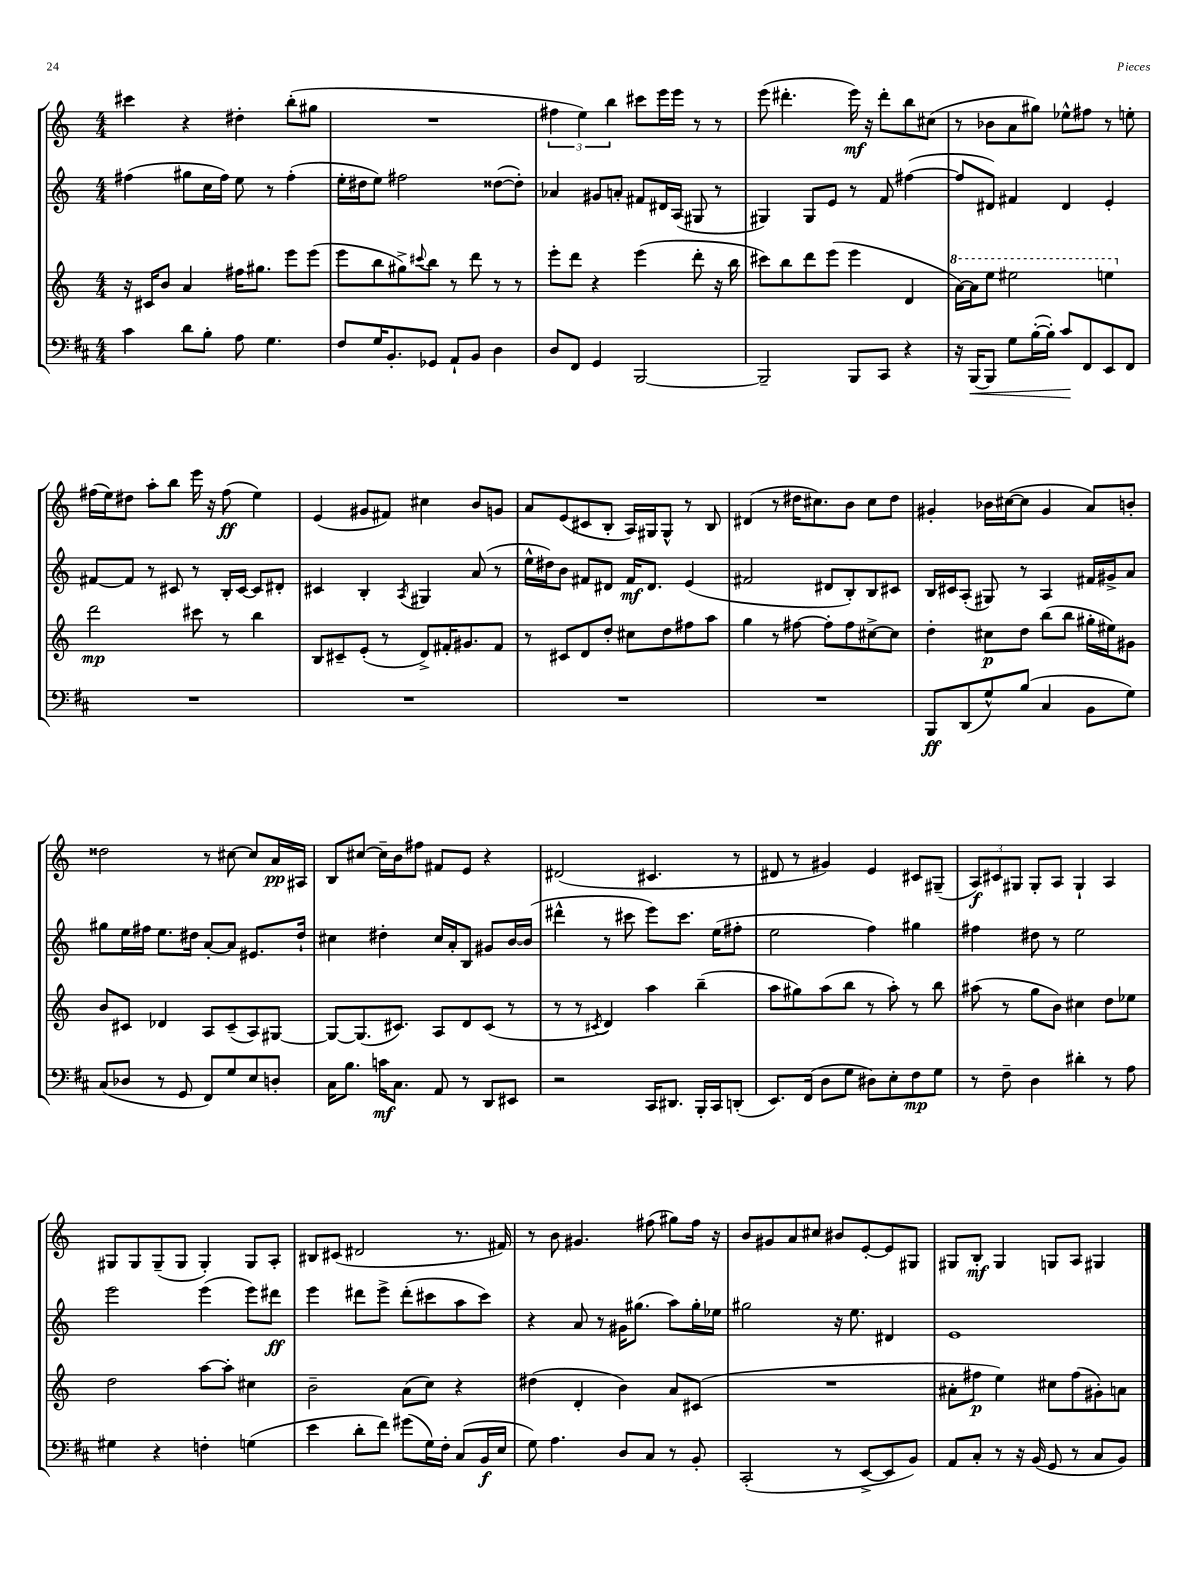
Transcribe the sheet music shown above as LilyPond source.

<<
\new StaffGroup <<
\new Staff = "s0" {
    \clef treble \key c \major \numericTimeSignature \time 4/4
    cis'''4 r4 dis''4-. b''8-.( gis''8 |
    R1 |
    \tuplet 3/2 { fis''4 e''4) b''4 } cis'''8 e'''16 e'''16 r8 r8 |
    e'''8( dis'''4.-. e'''16\mf) r16 dis'''8-. b''8 cis''8( |
    r8 bes'8 a'8 gis''8) ees''8-^ fis''8 r8 e''8-. |
    fis''16( e''16) dis''8 a''8-. b''8 e'''16 r16 fis''8\ff( e''4) |
    e'4( gis'8 fis'8) cis''4 b'8 g'8 |
    a'8 e'8( cis'8 b8-. a16) gis16 gis8-^ r8 b8 |
    dis'4( r8 dis''16 cis''8.) b'8 cis''8 dis''8 |
    gis'4-. bes'16 cis''16~( cis''8 gis'4 a'8) b'8-. |
    disis''2 r8 cis''8~ cis''8 a'16\pp ais16 |
    b8 cis''8~ cis''16-- b'16 fis''8 fis'8 e'8 r4 |
    dis'2( cis'4. r8 |
    dis'8 r8 gis'4) e'4 cis'8 gis8--( |
    \tuplet 3/2 { a8\f) cis'8 gis8 } gis8-. a8 gis4-! a4 |
    gis8 gis8 gis8--( gis8 gis4-.) gis8 a8-. |
    bis8 cis'8( dis'2 r8. fis'16) |
    r8 b'8 gis'4. fis''8( gis''8) fis''16 r16 |
    b'8 gis'8 a'8 cis''8 bis'8 e'8~-. e'8 gis8 |
    gis8 b8-.\mf gis4 g8 a8 gis4 \bar "|." |
}
\new Staff = "s1" {
    \clef treble \key c \major \numericTimeSignature \time 4/4
    fis''4( gis''8 c''16 fis''16) e''8 r8 fis''4-.( |
    e''16-. dis''16 e''8) fis''2 disis''8~( disis''8-.) |
    aes'4 gis'8 a'8-. fis'8 dis'16 a16( gis8 r8 |
    gis4) gis8 e'8 r8 f'8 fis''4~( |
    fis''8 dis'8) fis'4 dis'4 e'4-. |
    fis'8~ fis'8 r8 cis'8 r8 b16-. cis'16~ cis'8 dis'8-. |
    cis'4 b4-. \acciaccatura { a8 } gis4 a'8( r8 |
    e''16-^ dis''16) b'8 fis'8 dis'8 fis'16\mf dis'8. e'4( |
    fis'2 dis'8 b8-.) b8 cis'8 |
    b16 cis'16 a8-.( gis8) r8 a4 fis'16 gis'16-> a'8 |
    gis''8 e''16 fis''16 e''8. dis''16 a'8~-. a'8 eis'8. dis''16-! |
    cis''4 dis''4-. cis''16 a'16-. b8 gis'8 b'16~ b'16( |
    dis'''4-^ r8 cis'''8 e'''8) cis'''8. e''16( fis''8-. |
    e''2 f''4) gis''4 |
    fis''4 dis''8 r8 e''2 |
    e'''2 e'''4( e'''8) dis'''8\ff |
    e'''4 dis'''8 e'''8-> dis'''8-.( cis'''8 a''8 cis'''8) |
    r4 a'8 r8 gis'16 gis''8.( a''8) gis''16-. ees''16 |
    gis''2 r16 e''8. dis'4 |
    e'1 \bar "|." |
}
\new Staff = "s2" {
    \clef treble \key c \major \numericTimeSignature \time 4/4
    r16 cis'16 b'8 a'4 fis''16 gis''8. e'''8 e'''8( |
    e'''8 b''8 gis''8->) \appoggiatura { cis'''8 } b''8 r8 d'''8 r8 r8 |
    e'''8-. d'''8 r4 e'''4( d'''8-. r16 b''16 |
    cis'''8) b''8 d'''8 e'''8( e'''4 d'4 |
    \ottava #1 a''16~) a''16 e'''8 eis'''2 e'''4 \ottava #0 |
    d'''2\mp cis'''8 r8 b''4 |
    b8 cis'8-- e'8-.( r8 d'8->) fis'16-. gis'8. fis'8 |
    r8 cis'8 d'8 d''8-. cis''8 d''8 fis''8 a''8 |
    g''4 r8 fis''8~ fis''8-. fis''8 cis''8~-> cis''8 |
    d''4-. cis''8\p d''8 b''8( b''8 gis''16-. eis''16) gis'8 |
    b'8 cis'8 des'4 a8 cis'8--( a8) gis8~ |
    gis8~ gis8.( cis'8.) a8 d'8 cis'8( r8 |
    r8 r8 \acciaccatura { cis'8 } d'4) a''4 b''4--( |
    a''8 gis''8) a''8( b''8 r8 a''8-.) r8 b''8 |
    ais''8( r8 g''8 b'8) cis''4 d''8 ees''8 |
    d''2 a''8~ a''8-. cis''4 |
    b'2-- a'8( c''8) r4 |
    dis''4( d'4-. b'4) a'8 cis'8( |
    R1 |
    ais'8-. fis''8\p e''4) cis''8 fis''8( gis'8-.) a'8 \bar "|." |
}
\new Staff = "s3" {
    \clef bass \key d \major \numericTimeSignature \time 4/4
    cis'4 d'8 b8-. a8 g4. |
    fis8 g16 b,8.-. ges,8 a,8-! b,8 d4 |
    d8 fis,8 g,4 b,,2~ |
    b,,2-- b,,8 cis,8 r4 |
    r16 b,,16~\< b,,8 g8 b16~-.( b16-.) cis'8\! fis,8 e,8 fis,8 |
    R1 |
    R1 |
    R1 |
    R1 |
    b,,8\ff d,8( g8-^) b8( cis4 b,8 g8) |
    cis8( des8 r8 g,8 fis,8) g8 e8 d8-. |
    cis16 b8. c'16\mf cis8. a,8 r8 d,8 eis,8 |
    r2 cis,16 dis,8. b,,16-. cis,16 d,8-.( |
    e,8.) fis,16( d8 g8 dis8) e8-. fis8\mp g8 |
    r8 fis8-- d4 dis'4-. r8 a8 |
    gis4 r4 f4-. g4( |
    e'4 d'8-. fis'8) gis'8( g16) fis16-. cis8( b,16\f e16 |
    g8) a4. d8 cis8 r8 b,8-. |
    cis,2-.( r8 e,8~-> e,8 b,8) |
    a,8 cis8-. r8 r16 b,16( g,8 r8 cis8 b,8) \bar "|." |
}
>>
>>
\layout { \context { \Score \remove "Bar_number_engraver" } }
